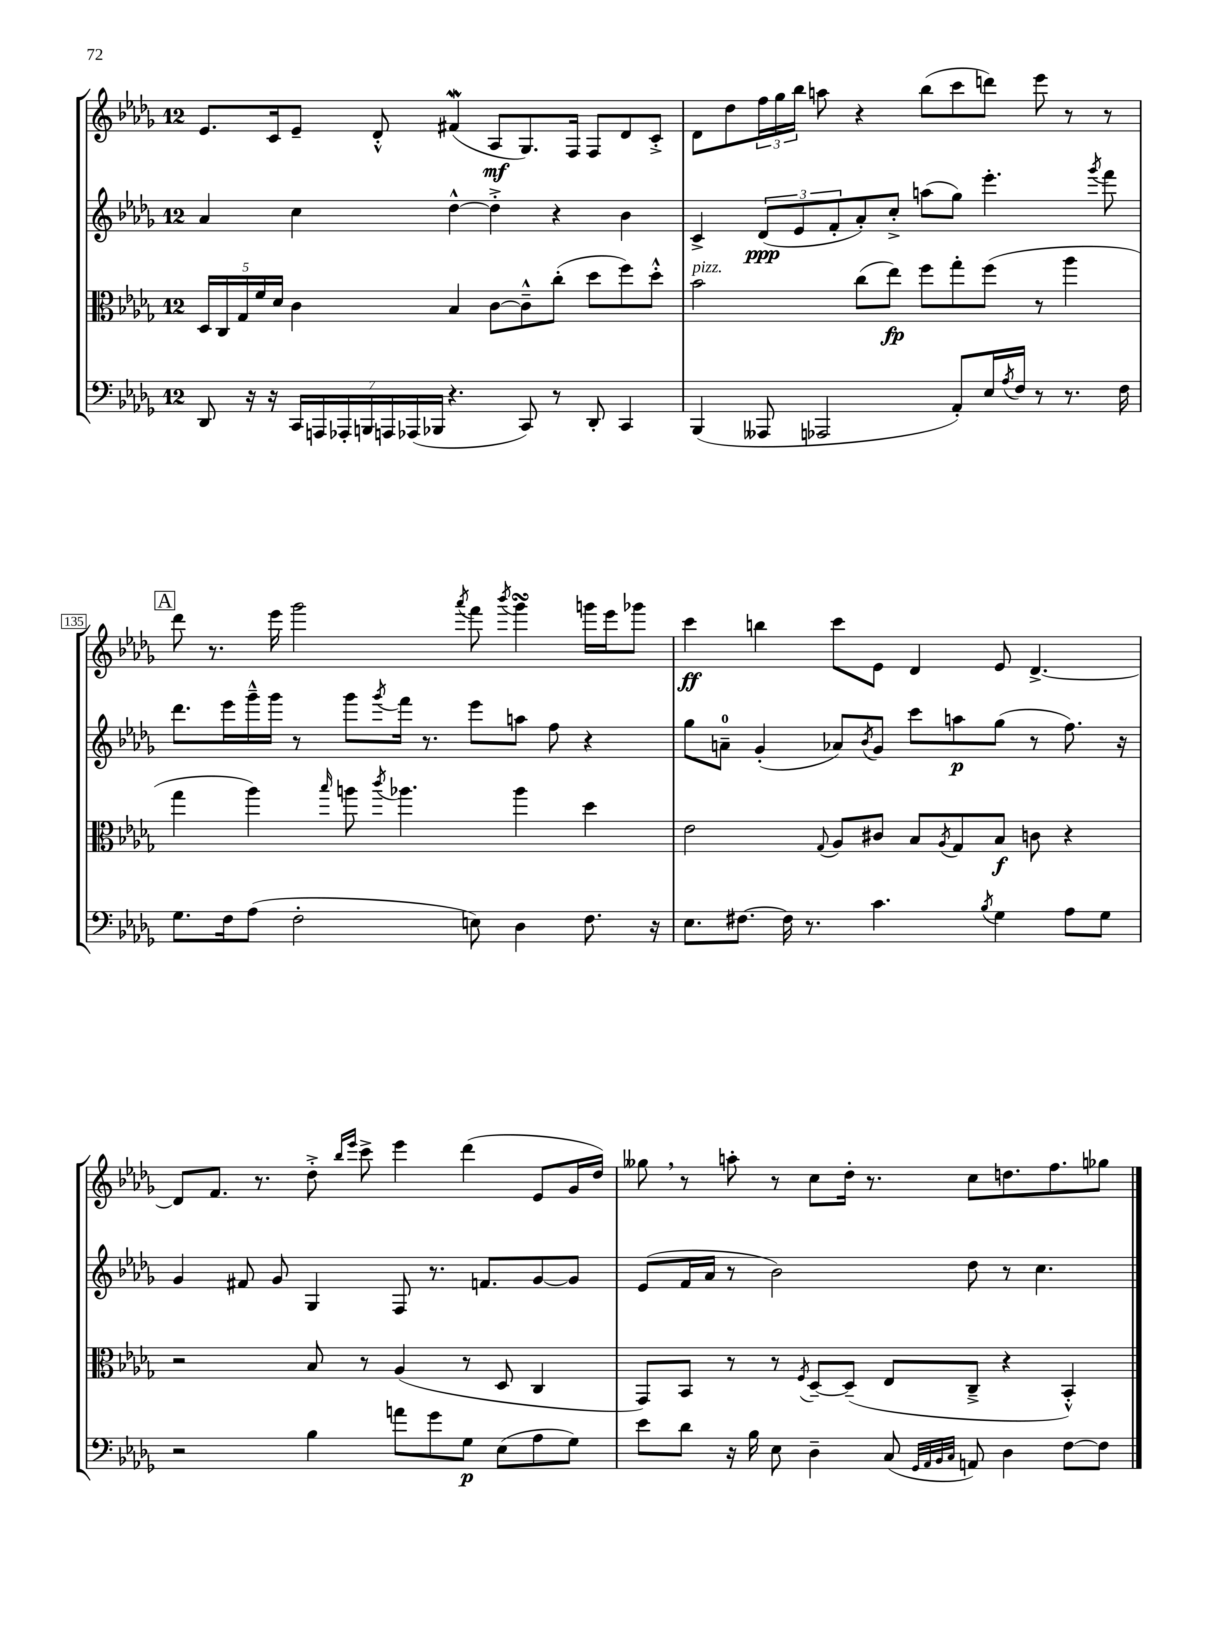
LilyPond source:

<<
\new StaffGroup <<
\new Staff = "s0" {
    \clef treble \key des \major \once \override Staff.TimeSignature.style = #'single-digit \time 12/8
    ees'8. c'16 ees'8-- des'8-.-^ fis'4\mordent( aes8\mf ges8.) f16 f8 des'8 c'8-.-> |
    des'8 des''8 \tuplet 3/2 { f''16 ges''16 bes''16 } a''8 r4 bes''8( c'''8 d'''8) ees'''8 r8 r8 |
    \mark \markup { \box "A" } des'''8 r8. ees'''16 ges'''2 \acciaccatura { aes'''8 } f'''8 \acciaccatura { bes'''8 } ges'''4\turn g'''16 ees'''16 ges'''8 |
    c'''4\ff b''4 c'''8 ees'8 des'4 ees'8 des'4.~-> |
    des'8 f'8. r8. des''8-.-> \grace { bes''16 ees'''16 } c'''8-> ees'''4 des'''4( ees'8 ges'16 des''16) |
    geses''8 \breathe r8 a''8-. r8 c''8 des''16-. r8. c''8 d''8. f''8. ges''8 \bar "|." |
}
\new Staff = "s1" {
    \clef treble \key des \major \once \override Staff.TimeSignature.style = #'single-digit \time 12/8
    aes'4 c''4 des''4~-^ des''4-.-> r4 bes'4 |
    c'4-> \tuplet 3/2 { des'8\ppp( ees'8 f'8-. } aes'8-.) c''8-.-> a''8( ges''8) ees'''4.-. \acciaccatura { ges'''8 } f'''8 |
    \mark \markup { \box "A" } des'''8. ees'''16 ges'''16---^ ges'''16 r8 ges'''8 \acciaccatura { ges'''8 } f'''16 r8. ees'''8 a''8 f''8 r4 |
    ges''8 a'8-0-- ges'4-.( aes'8) \acciaccatura { bes'8 } ges'8 c'''8 a''8\p ges''8( r8 f''8.) r16 |
    ges'4 fis'8 ges'8 ges4 f8 r8. f'8. ges'8~ ges'8 |
    ees'8( f'16 aes'16 r8 bes'2) des''8 r8 c''4. \bar "|." |
}
\new Staff = "s2" {
    \clef alto \key des \major \once \override Staff.TimeSignature.style = #'single-digit \time 12/8
    \tuplet 5/4 { des16 c16 ges16 f'16 des'16 } c'4 bes4 c'8~ c'8---^ c''8-.( des''8 f''8) des''8-.-^ |
    bes'2^\markup { \italic "pizz." } c''8( ees''8\fp) f''8 ges''8-. f''8( r8 aes''4 |
    \mark \markup { \box "A" } ges''4 aes''4) \grace { bes''16 } a''8 \acciaccatura { c'''8 } aes''4. aes''4 des''4 |
    ees'2 \appoggiatura { ges8 } aes8 cis'8 bes8 \acciaccatura { aes8 } ges8 bes8\f c'8 r4 |
    r2 bes8 r8 aes4( r8 des8 c4 |
    ges,8) bes,8 r8 r8 \acciaccatura { f8 } des8~-- des8--( ees8 c8---> r4 bes,4-.-^) \bar "|." |
}
\new Staff = "s3" {
    \clef bass \key des \major \once \override Staff.TimeSignature.style = #'single-digit \time 12/8
    des,8 r16 r16 \tuplet 7/4 { c,16 a,,16 aes,,16-. b,,16 a,,16 aes,,16( bes,,16 } r4. c,8) r8 des,8-. c,4 |
    bes,,4( aeses,,8 aes,,2 aes,8-.) ees16 \acciaccatura { aes8 } f16 r8 r8. f16 |
    \mark \markup { \box "A" } ges8. f16 aes8( f2-. e8) des4 f8. r16 |
    ees8. fis8.~ fis16 r8. c'4. \acciaccatura { bes8 } ges4 aes8 ges8 |
    r2 bes4 a'8 ges'8 ges8\p ees8( aes8 ges8) |
    ees'8 des'8 r16 bes16 ees8 des4-- c8( \grace { ges,32 aes,32 bes,32 c32 } a,8) des4 f8~ f8 \bar "|." |
}
>>
>>
\layout { \context { \Score currentBarNumber = #133 \override BarNumber.break-visibility = ##(#f #t #t) barNumberVisibility = #(every-nth-bar-number-visible 5) \override BarNumber.stencil = #(make-stencil-boxer 0.1 0.3 ly:text-interface::print) } }
